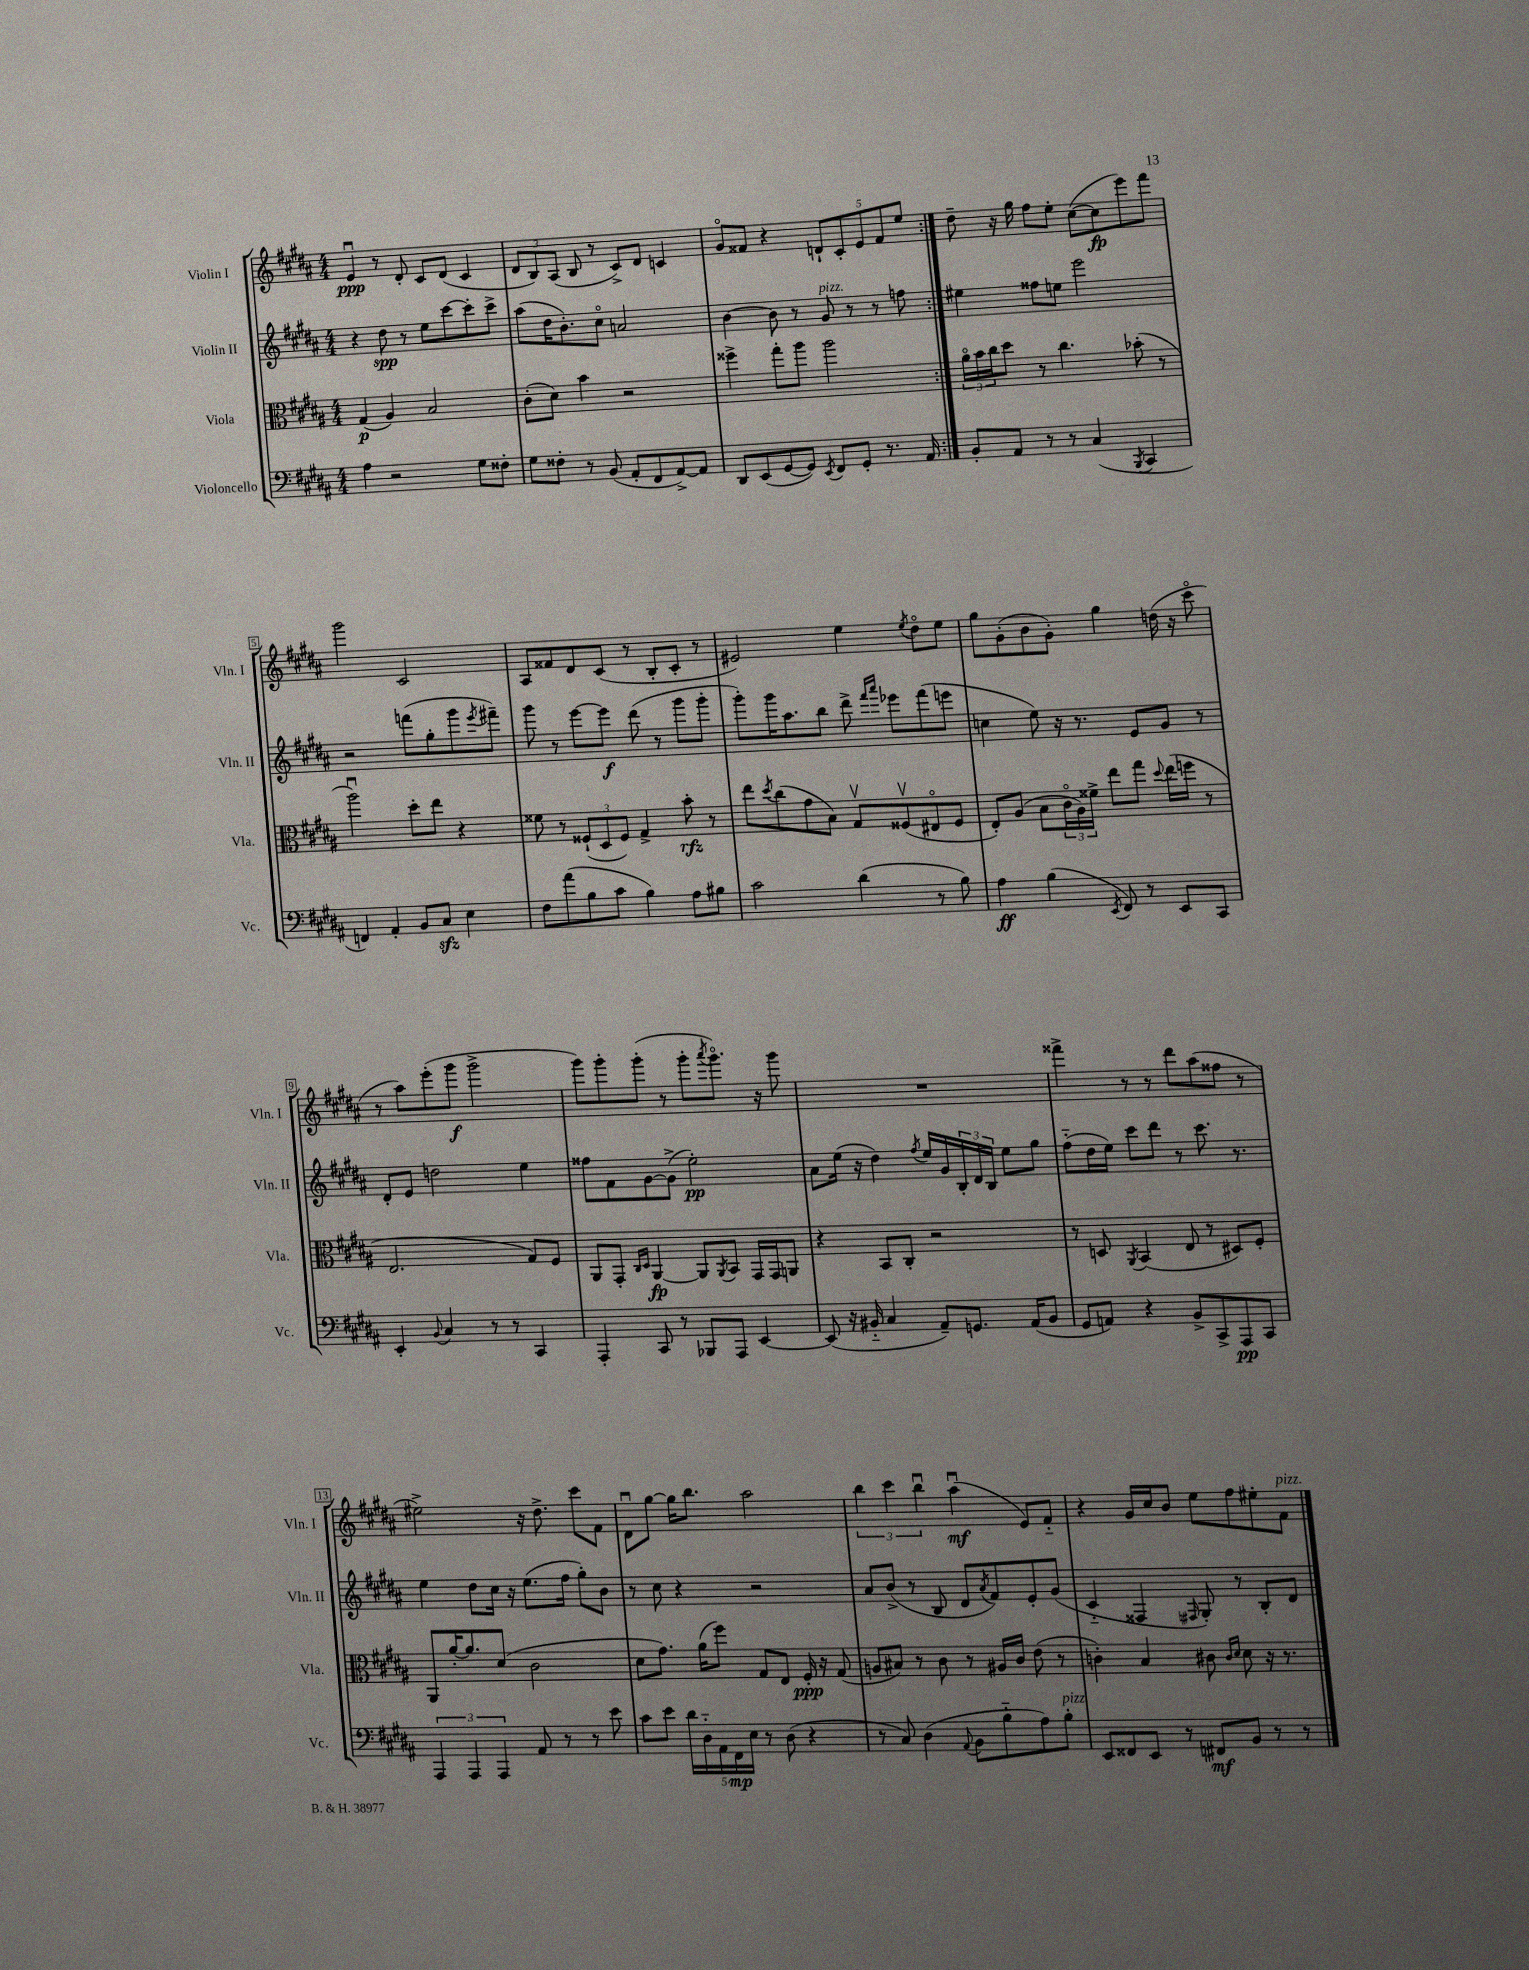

**kern	**kern	**kern	**kern
*staff4	*staff3	*staff2	*staff1
*clefF4	*clefC3	*clefG2	*clefG2
*k[f#c#g#d#a#]	*k[f#c#g#d#a#]	*k[f#c#g#d#a#]	*k[f#c#g#d#a#]
*M4/4	*M4/4	*M4/4	*M4/4
4A#	(4G#	4r	4eu
2r	4A#)	8dd#	8r
.	.	8r	8d#'
.	2B	8ee	8c#
.	.	[8ccc#	(8d#
8G#	.	8ccc#']	4c#
8F##'	.	8ccc#^	.
=	=	=	=
8G#	(8c#'	(8aa#	12d#
.	.	.	12B)
8F##'	8d#)	16dd#	.
.	.	.	(12A#
.	.	8.b')	.
8r	4b	.	8B
(8BB	.	8cc#o	8r
8AA#'	2r	2a	8c#^)
8FF#	.	.	8d#
[8AA#^)	.	.	4c
8AA#]	.	.	.
=	=	=	=
8DD#	4ff##^	[4b	8g#o
(8EE	.	.	8f##
[8GG#	8gg#'	8b]	4r
8GG#])	8aa#	8r	.
8qEE	.	.	.
8FF#	2aa#	8g#	10d`
.	.	.	10c#'
8GG#'	.	8r	.
.	.	.	10e
8.r	.	8r	.
.	.	.	10f##
.	.	8ff	.
.	.	.	10ee
16AA#	.	.	.
=:|!	=:|!	=:|!	=:|!
8BB'	24a#o	4ee#	8dd#~
.	24b	.	.
.	24cc#	.	.
8AA#	8dd#	.	16r
.	.	.	16gg#
8r	8r	8ff##	8ff#
8r	4.cc#	8ee	8ee'
(4C#	.	2eee	([8cc#
.	.	.	8cc#]
8qBBB	.	.	.
4CC#	(8b-'	.	8eee)
.	8r	.	8fff#
=	=	=	=
4FF)	2aa#u)	2r	2ggg#
4AA#'	.	.	.
8BB	8dd#'	(8fff	2c#
8C#	8ee	8gg#'	.
4E	4r	8ggg#	.
.	.	8qeee	.
.	.	8fff#~)	.
=	=	=	=
8F#	8f##	8ggg#	8A#
(8a#	8r	8r	8f##
8B	(12F##`	[8eee	8d#
.	12D#	.	.
8c#	.	8eee]	(8c#
.	12F##)	.	.
4B)	4G#^	(8ddd#	8r
.	.	8r	8B'
8A#	8b'	8ggg#	8c#'
8B#	8r	8ggg#'	8r
=	=	=	=
2c#	8ee	8ggg#')	2e#)
.	8qdd#	.	.
.	(8cc#	16ggg#	.
.	.	8.aa#	.
.	8g#	.	.
.	8B)	8bb	.
(4d#	8G#v	8ddd#^	4ee
.	.	16qqfff#	.
.	.	16qqaaa#	.
.	(8F##v	8eee-	.
.	.	.	8qee
8r	8E#o	(8fff#	8dd#o
8B)	8F##	8eee	8ee
=	=	=	=
4A#	8E')	4cc	8gg#
.	(8A#	.	(8g#'
(4B	8B	8ee)	8b
.	24c#o	16r	8g#')
.	24A#)	.	.
.	.	8.r	.
.	24f##^	.	.
8qEE	.	.	.
8FF#)	8ee	.	4gg#
8r	8gg#	8e	.
.	8qqdd#	.	.
8EE	(16ee	8g#	(16dd
.	16ff	.	16r
8CC#	8r	8r	8ccc#o
=	=	=	=
4EE'	2.E	8d#'	8r
.	.	8e	8aa#)
8qqBB	.	.	.
4C#	.	2dd	(8eee'
.	.	.	8ggg#
8r	.	.	2ggg#^
8r	.	.	.
4CC#	8G#)	4ee	.
.	8F#	.	.
=	=	=	=
4AAA#'	8AA#	8ff##	8ggg#)
.	8GG#'	8f#	8ggg#'
.	16qqC#	.	.
.	16qqD#	.	.
8CC#	[4AA#	[8g#	(8ggg#'
8r	.	(8g#^]	8r
8BBB-	8AA#]	2ee')	8ggg#'
.	8qAA#	.	8qaaa#
8AAA#	8BB	.	8.ggg#o)
[4EE	16GG#	.	.
.	16GG#	.	16r
.	8AA	.	8ggg#
=	=	=	=
(8EE]	4r	8a#	1r
16r	.	(16ee	.
16BB#'~	.	16r	.
4C#	8BB	4dd#)	.
.	8C#'	.	.
.	.	8qff#	.
8AA#~)	2r	16ee	.
.	.	16g#	.
8.GG	.	24B'	.
.	.	24d#	.
.	.	24B	.
.	.	8ee	.
(16AA#	.	.	.
8BB#	.	8gg#	.
=	=	=	=
8GG#	8r	(8ff#'~	4fff##^
8AA)	8D	16dd#	.
.	.	16ee)	.
.	8qAA#	.	.
4r	(4BB	8ccc#	8r
.	.	8ddd#	8r
8BB^	8E	8r	8ddd#
8CC#^	8r	8.ccc#	(8aa#
8AAA#	8D#)	.	8ff##
.	.	8.r	.
8CC#	8F#'	.	8r
=	=	=	=
6AAA#	8AA#	4ee	2ee#^)
.	[16a#'	.	.
6AAA#	.	.	.
.	8.a#]	.	.
.	.	8dd#	.
6AAA#	.	.	.
.	(8d#	16cc#	.
.	.	16r	.
8AA#	2c#	(8.ee	16r
.	.	.	8.dd#^
8r	.	.	.
.	.	16ff#	.
8r	.	8gg#')	8ccc#
8e	.	8b	8f#
=	=	=	=
8c#	8d#	8r	8d#u
8e	8.g#)	8cc#	[8gg#
20d#	.	4r	16gg#]
20D#'~	.	.	.
.	(16a#	.	8.bb
20AA#	.	.	.
.	8ff#)	.	.
20FF#	.	.	.
20E	.	.	.
8r	8G#	2r	2aa#
(8D#	8E	.	.
4r	16F#'	.	.
.	16r	.	.
.	(8G#	.	.
=	=	=	=
8r	8A	8a#	6bb
8C#)	8B#)	(8b^	.
.	.	.	6ccc#
(4D#	8r	8r	.
.	.	.	6bbu
.	8c#	8B	.
8qqAA#	.	.	.
8BB	8r	8d#	(4aa#u
.	.	8qa#	.
8B'~	16A#	8f#)	.
.	16c#	.	.
8A#)	(8e	8e'	8e)
8B'	8r	(8g#	8f#'~
=	=	=	=
8EE	4c')	4c#'~	4r
8FF##	.	.	.
8EE	4B	4F##	16g#
.	.	.	16cc#
8r	.	.	8b
.	.	16qqF#	.
8FF#	8c#	8G#')	8ee
.	16qqc#	.	.
.	16qqd#	.	.
8BB	8d#	8r	8ff#
8r	16r	8B'	8ee#'
.	8.r	.	.
8r	.	8d#	8f#
==	==	==	==
*-	*-	*-	*-
